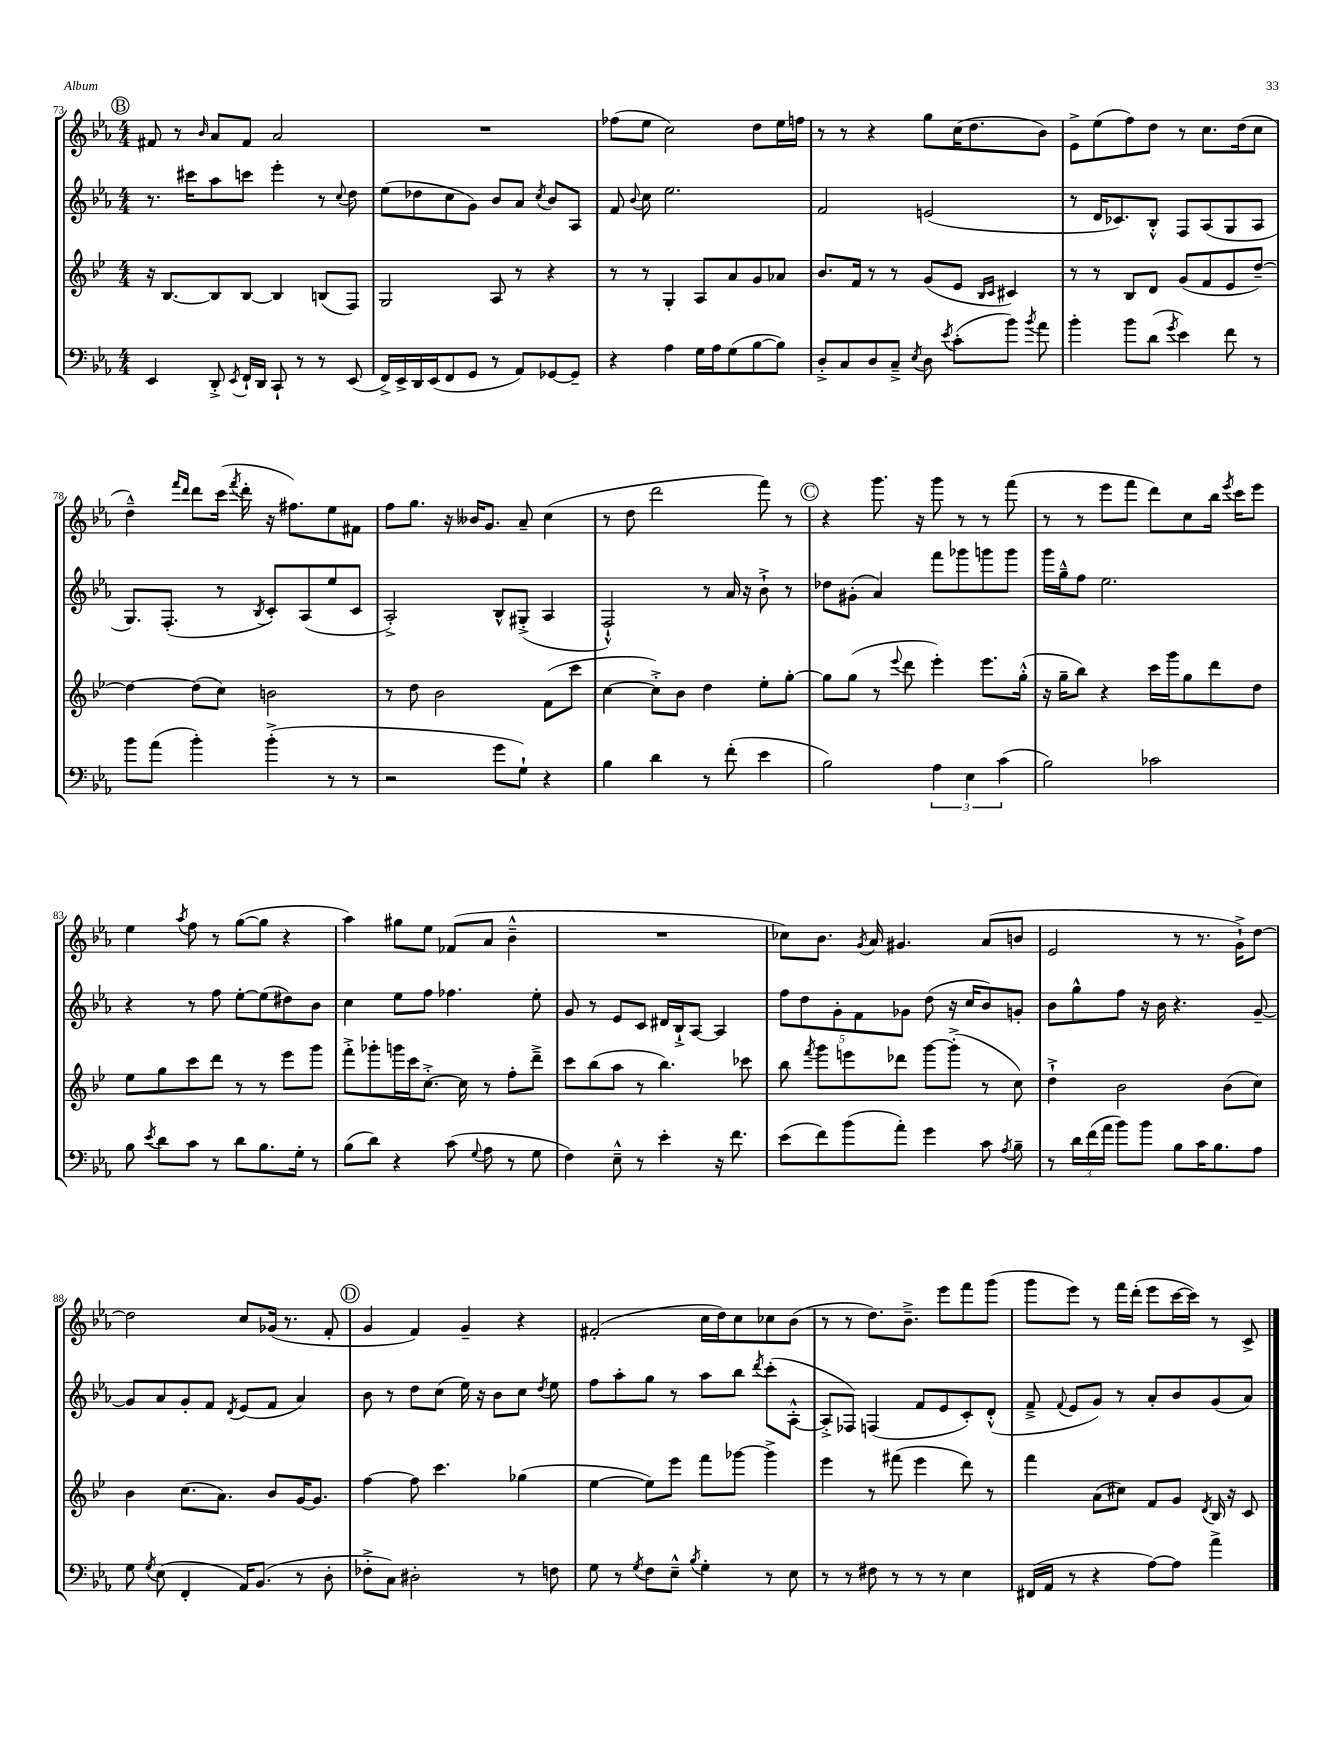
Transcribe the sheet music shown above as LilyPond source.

<<
\new StaffGroup <<
\new Staff = "s0" {
    \clef treble \key ees \major \numericTimeSignature \time 4/4
    \autoBeamOff \mark \markup { \circle "B" } fis'8 r8 \grace { bes'16 } aes'8[ fis'8] aes'2 |
    R1 |
    fes''8[( ees''8] c''2) d''8[ ees''16 f''16] |
    r8 r8 r4 g''8[ c''16( d''8. bes'8]) |
    ees'8[-> ees''8( f''8) d''8] r8 c''8.[ d''16( c''8] |
    d''4---^) \grace { f'''16[ d'''16] } d'''8[ c'''16]( \acciaccatura { f'''8 } d'''16-. r16 fis''8.[) ees''8 fis'8] |
    f''8[ g''8.] r16 beses'16[ g'8.] aes'8-- c''4( |
    r8 d''8 d'''2 f'''8) r8 |
    \mark \markup { \circle "C" } r4 g'''8. r16 g'''8 r8 r8 f'''8( |
    r8 r8 ees'''8[ f'''8] d'''8[) c''8 bes''16] \acciaccatura { ees'''8 } c'''16[ ees'''8] |
    ees''4 \acciaccatura { aes''8 } f''8 r8 g''8[~( g''8] r4 |
    aes''4) gis''8[ ees''8] fes'8[( aes'8] bes'4---^ |
    R1 |
    ces''8[) bes'8.] \acciaccatura { g'8 } aes'16 gis'4. aes'8[( b'8] |
    ees'2 r8 r8. g'16[-!->) d''8]~ |
    d''2 c''8[ ges'16]( r8. f'8-. |
    \mark \markup { \circle "D" } g'4 f'4) g'4-- r4 |
    fis'2-.( c''16[ d''16) c''8 ces''8 bes'8]( |
    r8 r8 d''8.[) bes'8.]---> ees'''8[ f'''8 g'''8]( |
    g'''8[ ees'''8]) r8 f'''16[ d'''16]-.( ees'''8[ c'''16~ c'''16]) r8 c'8-> \bar "|." |
}
\new Staff = "s1" {
    \clef treble \key ees \major \numericTimeSignature \time 4/4
    \autoBeamOff \mark \markup { \circle "B" } r8. cis'''16[ aes''8 c'''8] ees'''4-. r8 \appoggiatura { c''8 } d''8 |
    ees''8[( des''8 c''8 g'8]) bes'8[ aes'8] \acciaccatura { c''8 } bes'8[ aes8] |
    f'8 \appoggiatura { bes'8 } c''8 ees''2. |
    f'2 e'2( |
    r8 d'16[ ces'8.) bes8]-.-^ f8[ aes8( g8 aes8] |
    g8.[) f8.]-.( r8 \acciaccatura { bes8 } c'8[-.) aes8( ees''8 c'8] |
    aes2-.->) bes8[-^ gis8]-.->( aes4 |
    f2-!-^) r8 aes'16 r16 bes'8-!-> r8 |
    \mark \markup { \circle "C" } des''8[ gis'8]-.( aes'4) f'''8[ ges'''8 g'''8 g'''8] |
    g'''16[ g''16---^ f''8] ees''2. |
    r4 r8 f''8 ees''8[~-. ees''8( dis''8) bes'8] |
    c''4 ees''8[ f''8] fes''4. ees''8-. |
    g'8 r8 ees'8[ c'8] dis'16[ bes16-!-> aes8]~ aes4 |
    \tuplet 5/4 { f''8[ d''8 g'8-. f'8 ges'8] } d''8( r16 c''16[ bes'8) g'8]-. |
    bes'8[ g''8-^ f''8] r16 bes'16 r4. g'8~-- |
    g'8[ aes'8 g'8-. f'8] \acciaccatura { d'8 } ees'8[( f'8] aes'4) |
    \mark \markup { \circle "D" } bes'8 r8 d''8[ c''8]( ees''16) r16 bes'8[ c''8] \acciaccatura { d''8 } ees''8 |
    f''8[ aes''8-. g''8] r8 aes''8[ bes''8] \acciaccatura { d'''8 } c'''8[-.( aes8]~-.-^ |
    aes8[-.-> fes8]) f4( f'8[ ees'8 c'8-.) d'8]-.-^( |
    f'8---> \appoggiatura { f'8 } ees'8[ g'8]) r8 aes'8[-. bes'8 g'8( aes'8]) \bar "|." |
}
\new Staff = "s2" {
    \clef treble \key bes \major \numericTimeSignature \time 4/4
    \autoBeamOff \mark \markup { \circle "B" } r16 bes8.[~ bes8 bes8]~ bes4 b8[( f8]) |
    g2 a8 r8 r4 |
    r8 r8 g4-. a8[ a'8 g'8 aes'8] |
    bes'8.[ f'16] r8 r8 g'8[( ees'8] \grace { bes16[ c'16] } cis'4) |
    r8 r8 bes8[ d'8] g'8[( f'8 ees'8 d''8]~--) |
    d''4~ d''8[( c''8]) b'2 |
    r8 d''8 bes'2 f'8[( c'''8] |
    c''4~ c''8[-.->) bes'8] d''4 ees''8[-. g''8]~-. |
    \mark \markup { \circle "C" } g''8[ g''8]( r8 \appoggiatura { ees'''8 } d'''8 ees'''4-.) ees'''8.[ g''16]-.-^( |
    r16 g''16[-- bes''8]) r4 c'''16[ g'''16 g''8 d'''8 d''8] |
    ees''8[ g''8 c'''8 d'''8] r8 r8 ees'''8[ g'''8] |
    f'''8[-.-> ges'''8-. g'''16 c'''16 c''8.]~-.-> c''16 r8 f''8[-. d'''8]---> |
    c'''8[ bes''8( a''8] r8 bes''4.) ces'''8 |
    bes''8 \acciaccatura { f'''8 } g'''8[ e'''8 des'''8] g'''8[~ g'''8]-.->( r8 c''8) |
    d''4-!-> bes'2 bes'8[( c''8]) |
    bes'4 c''8.[( a'8.]) bes'8[ g'16~ g'8.] |
    \mark \markup { \circle "D" } f''4~ f''8 c'''4. ges''4( |
    ees''4~ ees''8[) ees'''8] f'''8[ ges'''8]~ ges'''4-> |
    ees'''4 r8 fis'''8( ees'''4 d'''8) r8 |
    f'''4 a'8[( cis''8]) f'8[ g'8] \acciaccatura { d'8 } bes16 r16 c'8 \bar "|." |
}
\new Staff = "s3" {
    \clef bass \key ees \major \numericTimeSignature \time 4/4
    \autoBeamOff \mark \markup { \circle "B" } ees,4 d,8-.-> \acciaccatura { ees,8 } f,16[-! d,16] c,8-! r8 r8 ees,8( |
    f,16[->) ees,16-> d,16 ees,16( f,8 g,8] r8 aes,8[) ges,8~ ges,8]-- |
    r4 aes4 g16[ aes16 g8( bes8~ bes8]) |
    d8[-.-> c8 d8 c8]---> \acciaccatura { ees8 } d8 \acciaccatura { ees'8 } c'8[-.( bes'8]) \acciaccatura { bes'8 } aes'8 |
    bes'4-. bes'8[ d'8]( \acciaccatura { g'8 } ees'4) f'8 r8 |
    bes'8[ aes'8]( bes'4-.) bes'4-.->( r8 r8 |
    r2 g'8[ g8]-!) r4 |
    bes4 d'4 r8 f'8-.( ees'4 |
    \mark \markup { \circle "C" } bes2) \tuplet 3/2 { aes4 ees4 c'4( } |
    bes2) ces'2 |
    bes8 \acciaccatura { ees'8 } d'8[ c'8] r8 d'8[ bes8. g16]-. r8 |
    bes8[( d'8]) r4 c'8( \appoggiatura { g8 } aes8 r8 g8 |
    f4) ees8---^ r8 ees'4-. r16 f'8. |
    ees'8[( f'8) bes'8( aes'8]-.) g'4 c'8 \acciaccatura { aes8 } bes8-- |
    r8 \tuplet 3/2 { d'16[ f'16( aes'16] } bes'8[) bes'8] bes8[ c'16 bes8. aes8] |
    g8 \acciaccatura { g8 } ees8( f,4-. aes,16[) bes,8.]( r8 d8-. |
    \mark \markup { \circle "D" } fes8[-.-> c8]) dis2-. r8 f8 |
    g8 r8 \acciaccatura { g8 } f8[ ees8]---^ \acciaccatura { bes8 } g4-. r8 ees8 |
    r8 r8 fis8 r8 r8 r8 ees4 |
    fis,16[( aes,16] r8 r4 aes8[~) aes8] aes'4-> \bar "|." |
}
>>
>>
\layout { \context { \Score currentBarNumber = #73 } }
